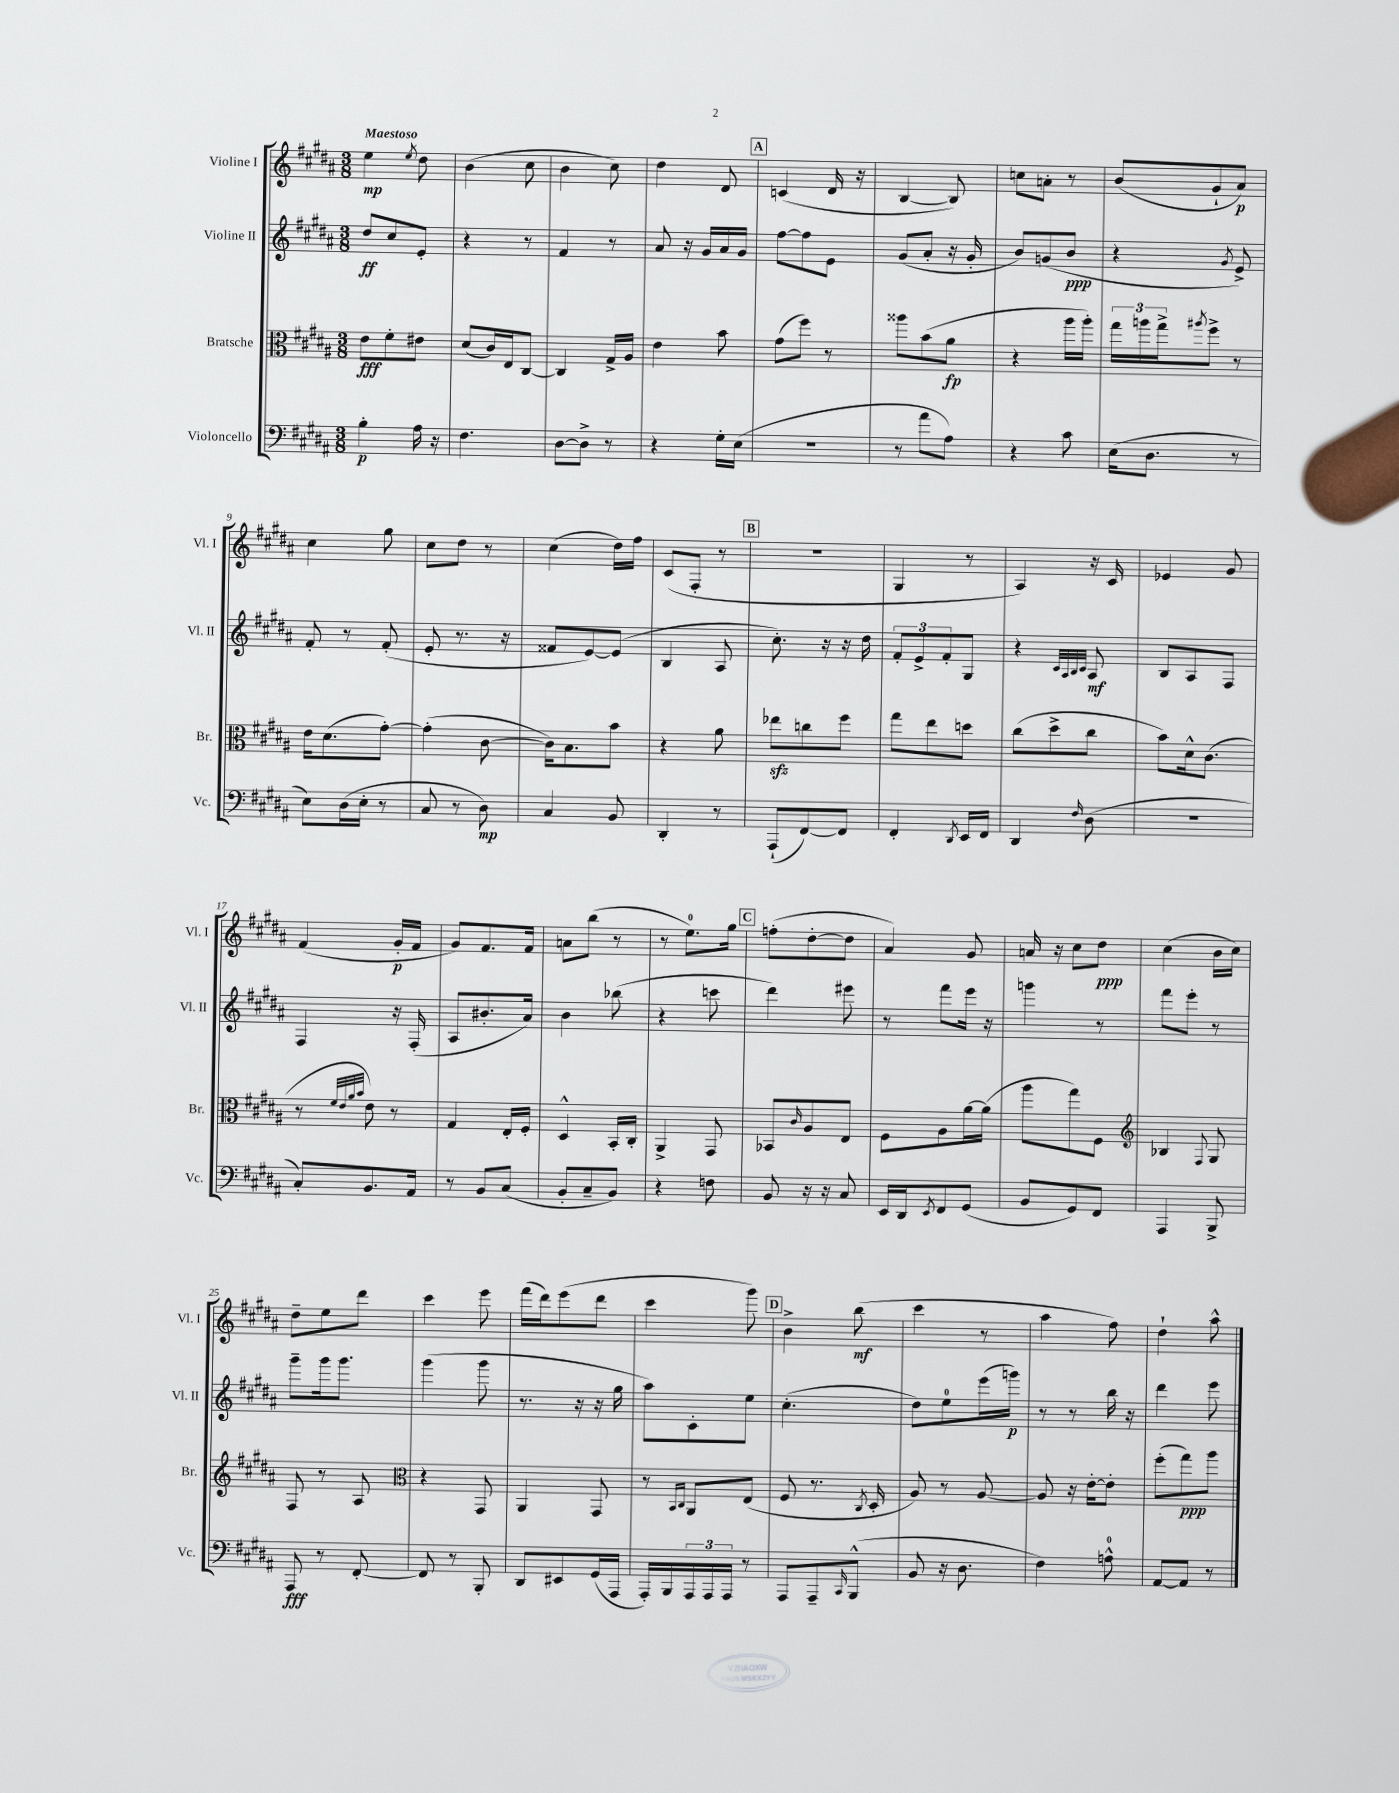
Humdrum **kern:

**kern	**dynam	**kern	**dynam	**kern	**dynam	**kern	**dynam
*part4	*part4	*part3	*part3	*part2	*part2	*part1	*part1
*staff4	*staff4	*staff3	*staff3	*staff2	*staff2	*staff1	*staff1
*I"Violoncello	*	*I"Bratsche	*	*I"Violine II	*	*I"Violine I	*
*I'Vc.	*	*I'Br.	*	*I'Vl. II	*	*I'Vl. I	*
*clefF4	*	*clefC3	*	*clefG2	*	*clefG2	*
*k[f#c#g#d#a#]	*	*k[f#c#g#d#a#]	*	*k[f#c#g#d#a#]	*	*k[f#c#g#d#a#]	*
*M3/8	*	*M3/8	*	*M3/8	*	*M3/8	*
=1	=1	=1	=1	=1	=1	=1	=1
!	!	!	!	!	!	!LO:TX:a:B:t=Maestoso	!
4B'\	p	8e\L	fff	8dd#/L	ff	4ee\	mp
.	.	8f#'\	.	8cc#/	.	.	.
.	.	.	.	.	.	8qee/	.
16A#\	.	8e#X\J	.	8e'/J	.	8dd#\	.
16r	.	.	.	.	.	.	.
=2	=2	=2	=2	=2	=2	=2	=2
4.F#\	.	(8d#/L	.	4r	.	(4b\	.
.	.	16c#/L)	.	.	.	.	.
.	.	16E/J	.	.	.	.	.
.	.	[8C#/J	.	8r	.	8cc#\	.
=3	=3	=3	=3	=3	=3	=3	=3
[8D#\L	.	4C#/]	.	4f#/	.	4b\	.
8D#^\J]	.	.	.	.	.	.	.
8r	.	16G#^/LL	.	8r	.	8cc#\)	.
.	.	16A#/JJ	.	.	.	.	.
=4	=4	=4	=4	=4	=4	=4	=4
4r	.	4e\	.	8a#/	.	4dd#\	.
.	.	.	.	16r	.	.	.
.	.	.	.	16g#/LL	.	.	.
16G#'\LL	.	8b\	.	16a#/	.	8d#/	.
(16E\JJ	.	.	.	16g#/JJ	.	.	.
!!LO:REH:place=s1:t=A
=5	=5	=5	=5	=5	=5	=5	=5
4.r	.	(8g#\L	.	[8ff#\L	.	(4cn/	.
.	.	8ff#\J)	.	8ff#\]	.	.	.
.	.	8r	.	8e\J	.	16d#/	.
.	.	.	.	.	.	16r	.
=6	=6	=6	=6	=6	=6	=6	=6
8r	.	8aa##X\L	.	(8g#/L	.	[4B/	.
8a#\L	.	(8b\	.	8a#'/J	.	.	.
8A#\J)	.	8a#\J	fp	16r	.	8B/])	.
.	.	.	.	16g#'/	.	.	.
=7	=7	=7	=7	=7	=7	=7	=7
4r	.	4r	.	8b/L)	.	8ccn\L	.
.	.	.	.	(8gn/	.	8an'\J	.
8c#\	.	16aa#\LL	.	8b/J	ppp	8r	.
.	.	16aa#'\JJ)	.	.	.	.	.
=8	=8	=8	=8	=8	=8	=8	=8
(16E\KL	.	24gg#\LL	.	4r	.	(8b/L	.
.	.	24aan\	.	.	.	.	.
8.D#\J	.	.	.	.	.	.	.
.	.	24gg#^\J	.	.	.	.	.
.	.	8qaa#X/	.	.	.	.	.
.	.	8ff#^\J	.	.	.	8g#`/	.
.	.	.	.	8qg#/	.	.	.
8r	.	8r	.	8e^/)	.	8a#/J)	p
!!LO:LB:g=z
=9	=9	=9	=9	=9	=9	=9	=9
8E\L)	.	16e\KL	.	8f#'/	.	4cc#\	.
.	.	(8.d#\	.	.	.	.	.
(16D#\L	.	.	.	8r	.	.	.
16E'\JJ	.	.	.	.	.	.	.
8r	.	[8g#'\J)	.	(8f#'/	.	8gg#\	.
=10	=10	=10	=10	=10	=10	=10	=10
8C#/	.	(4g#'\]	.	8e'/	.	8cc#\L	.
8r	.	.	.	8.r	.	8dd#\J	.
8D#\)	mp	[8c#\	.	.	.	8r	.
.	.	.	.	16r	.	.	.
=11	=11	=11	=11	=11	=11	=11	=11
4C#/	.	16c#\KL])	.	8f##X/L	.	(4cc#\	.
.	.	8.B\	.	.	.	.	.
.	.	.	.	[8e/)	.	.	.
8BB/	.	8b\J	.	(8e/J]	.	16dd#\LL)	.
.	.	.	.	.	.	16ff#\JJ	.
=12	=12	=12	=12	=12	=12	=12	=12
4DD#'/	.	4r	.	4B/	.	(8c#/L	.
.	.	.	.	.	.	8F#'/J	.
8r	.	8a#\	.	8A#/	.	8r	.
!!LO:REH:place=s1:t=B
=13	=13	=13	=13	=13	=13	=13	=13
(8AAA#`/L	.	8ee-Xzz\L	.	8.cc#'\)	.	4.r	.
[8FF#/)	.	8ccn\	.	.	.	.	.
.	.	.	.	16r	.	.	.
8FF#/J]	.	8ff#\J	.	16r	.	.	.
.	.	.	.	16dd#\	.	.	.
=14	=14	=14	=14	=14	=14	=14	=14
4FF#'/	.	8gg#\L	.	12f#'/L	.	4G#/	.
.	.	.	.	12e^/	.	.	.
.	.	8ee\	.	.	.	.	.
.	.	.	.	12f#'/	.	.	.
8qDD#/	.	.	.	.	.	.	.
16EE/LL	.	8ddn\J	.	8G#/J	.	8r	.
16FF#/JJ	.	.	.	.	.	.	.
=15	=15	=15	=15	=15	=15	=15	=15
4DD#/	.	(8cc#\L	.	4r	.	4A#/)	.
.	.	8dd#^\	.	.	.	.	.
.	.	.	.	32qqc#/LLL	.	.	.
.	.	.	.	32qqA#/	.	.	.
.	.	.	.	32qqB/	.	.	.
16qqF#/	.	.	.	32qqc#/JJJ	.	.	.
(8D#\	.	8cc#\J	.	8A#/	mf	16r	.
.	.	.	.	.	.	16c#/	.
=16	=16	=16	=16	=16	=16	=16	=16
4.r	.	8b\L)	.	8B/L	.	4e-X/	.
.	.	16d#^^\k	.	8A#/	.	.	.
.	.	(8.c#\J	.	.	.	.	.
.	.	.	.	8F#/J	.	8g#/	.
!!LO:LB:g=z
=17	=17	=17	=17	=17	=17	=17	=17
8C#'/L)	.	8r	.	4F#/	.	(4f#/	.
.	.	32qqf#/LLL	.	.	.	.	.
.	.	32qqe/	.	.	.	.	.
.	.	32qqa#/	.	.	.	.	.
.	.	32qqb/JJJ	.	.	.	.	.
8.BB/	.	8e\)	.	.	.	.	.
.	.	8r	.	16r	.	16g#'/LL	p
16AA#/Jk	.	.	.	(16F#'/	.	16f#/JJ	.
=18	=18	=18	=18	=18	=18	=18	=18
8r	.	4G#/	.	8A#/L	.	8g#/L)	.
8BB/L	.	.	.	8.b#X'/	.	8.f#/	.
(8C#/J	.	16E'/LL	.	.	.	.	.
.	.	16F#'/JJ	.	16a#/Jk)	.	16f#/Jk	.
=19	=19	=19	=19	=19	=19	=19	=19
8BB'/L	.	4D#^^/	.	4b\	.	8an\L	.
8C#~/	.	.	.	.	.	(8bb\J	.
8BB/J)	.	16BB'/LL	.	(8bb-X\	.	8r	.
.	.	16C#'/JJ	.	.	.	.	.
=20	=20	=20	=20	=20	=20	=20	=20
4r	.	4AA#^/	.	4r	.	8r	.
.	.	.	.	.	.	8.ee\L)	.
8Fn\	.	8GG#/	.	8cccn\	.	.	.
.	.	.	.	.	.	16gg#\Jk	.
!!LO:REH:place=s1:t=C
=21	=21	=21	=21	=21	=21	=21	=21
8BB/	.	8BB-X/L	.	4ddd#\)	.	(8ffn'\L	.
.	.	16qqc#/	.	.	.	.	.
16r	.	8A#/	.	.	.	[8dd#'\	.
16r	.	.	.	.	.	.	.
8C#/	.	8E/J	.	8eee#X\	.	8dd#\J]	.
=22	=22	=22	=22	=22	=22	=22	=22
16EE/LL	.	8F#\L	.	8r	.	4a#/)	.
16DD#/J	.	.	.	.	.	.	.
8qEE/	.	.	.	.	.	.	.
8FF#/	.	8A#\	.	8fff#\L	.	.	.
(8GG#/J	.	[16a#\L	.	16eee\Jk	.	8g#/	.
.	.	(16a#\JJ]	.	16r	.	.	.
=23	=23	=23	=23	=23	=23	=23	=23
8BB/L	.	8aa#\L	.	4gggn\	.	16an/	.
.	.	.	.	.	.	16r	.
8GG#/)	.	8gg#\)	.	.	.	8cc#\L	.
8FF#/J	.	8F#\J	.	8r	.	8dd#\J	ppp
=24	=24	=24	=24	=24	=24	=24	=24
*	*	*clefG2	*	*	*	*	*
4AAA#/	.	4B-X/	.	8fff#\L	.	(4cc#\	.
.	.	.	.	8eee'\J	.	.	.
.	.	8qqF#/	.	.	.	.	.
8BBB^/	.	8G#/	.	8r	.	16b\LL	.
.	.	.	.	.	.	16cc#\JJ)	.
!!LO:LB:g=z
=25	=25	=25	=25	=25	=25	=25	=25
8AAA#/	fff	8F#/	.	8ggg#~\L	.	8dd#~\L	.
8r	.	8r	.	16ggg#\k	.	8ee\	.
.	.	.	.	8.ggg#\J	.	.	.
[8FF#'/	.	8A#/	.	.	.	8ddd#\J	.
=26	=26	=26	=26	=26	=26	=26	=26
*	*	*clefC3	*	*	*	*	*
8FF#/]	.	4r	.	(4ggg#\	.	4ccc#\	.
8r	.	.	.	.	.	.	.
8BBB'/	.	8GG#/	.	8ggg#\	.	8eee\	.
=27	=27	=27	=27	=27	=27	=27	=27
8DD#/L	.	4AA#/	.	8.r	.	(16fff#\LL	.
.	.	.	.	.	.	16ddd#\J)	.
8EE#X/	.	.	.	.	.	(8eee\	.
.	.	.	.	16r	.	.	.
(16GG#/L	.	8GG#/	.	16r	.	8ddd#\J	.
16AAA#/JJ	.	.	.	16gg#\	.	.	.
=28	=28	=28	=28	=28	=28	=28	=28
16AAA#'/LL)	.	8r	.	8aa#\L)	.	4ccc#\	.
16BBB/	.	.	.	.	.	.	.
.	.	16qqBB/LL	.	.	.	.	.
.	.	16qqC#/JJ	.	.	.	.	.
24AAA#/	.	8AA#/L	.	8c#'\	.	.	.
24AAA#/	.	.	.	.	.	.	.
24AAA#/JJ	.	.	.	.	.	.	.
8r	.	(8E/J	.	8ee\J	.	8ggg#\)	.
!!LO:REH:place=s1:t=D
=29	=29	=29	=29	=29	=29	=29	=29
8AAA#/L	.	8F#/	.	(4.cc#'\	.	4b^\	.
8AAA#~/	.	8.r	.	.	.	.	.
16qqCC#/	.	.	.	.	.	.	.
(8BBB^^/J	.	.	.	.	.	(8bb\	mf
.	.	8qC#/	.	.	.	.	.
.	.	16D#'/	.	.	.	.	.
=30	=30	=30	=30	=30	=30	=30	=30
8BB/	.	8A#/)	.	8dd#\L)	.	4ccc#\	.
16r	.	8r	.	8ee\	.	.	.
8.D#\	.	.	.	.	.	.	.
.	.	[8A#/	.	(16eee\L	.	8r	.
.	.	.	.	16gggn\JJ)	p	.	.
=31	=31	=31	=31	=31	=31	=31	=31
4F#\)	.	8A#/]	.	8r	.	4aa#\	.
.	.	16r	.	8r	.	.	.
.	.	[16e'\KL	.	.	.	.	.
8An^^\	.	8e'\J]	.	16bb\	.	8ff#\)	.
.	.	.	.	16r	.	.	.
=32	=32	=32	=32	=32	=32	=32	=32
[8AA#/L	.	(8ff#'\L	.	4ddd#\	.	4dd#`\	.
8AA#/J]	.	8gg#\)	ppp	.	.	.	.
8r	.	8aa#\J	.	8eee\	.	8aa#^^\	.
==	==	==	==	==	==	==	==
*-	*-	*-	*-	*-	*-	*-	*-
